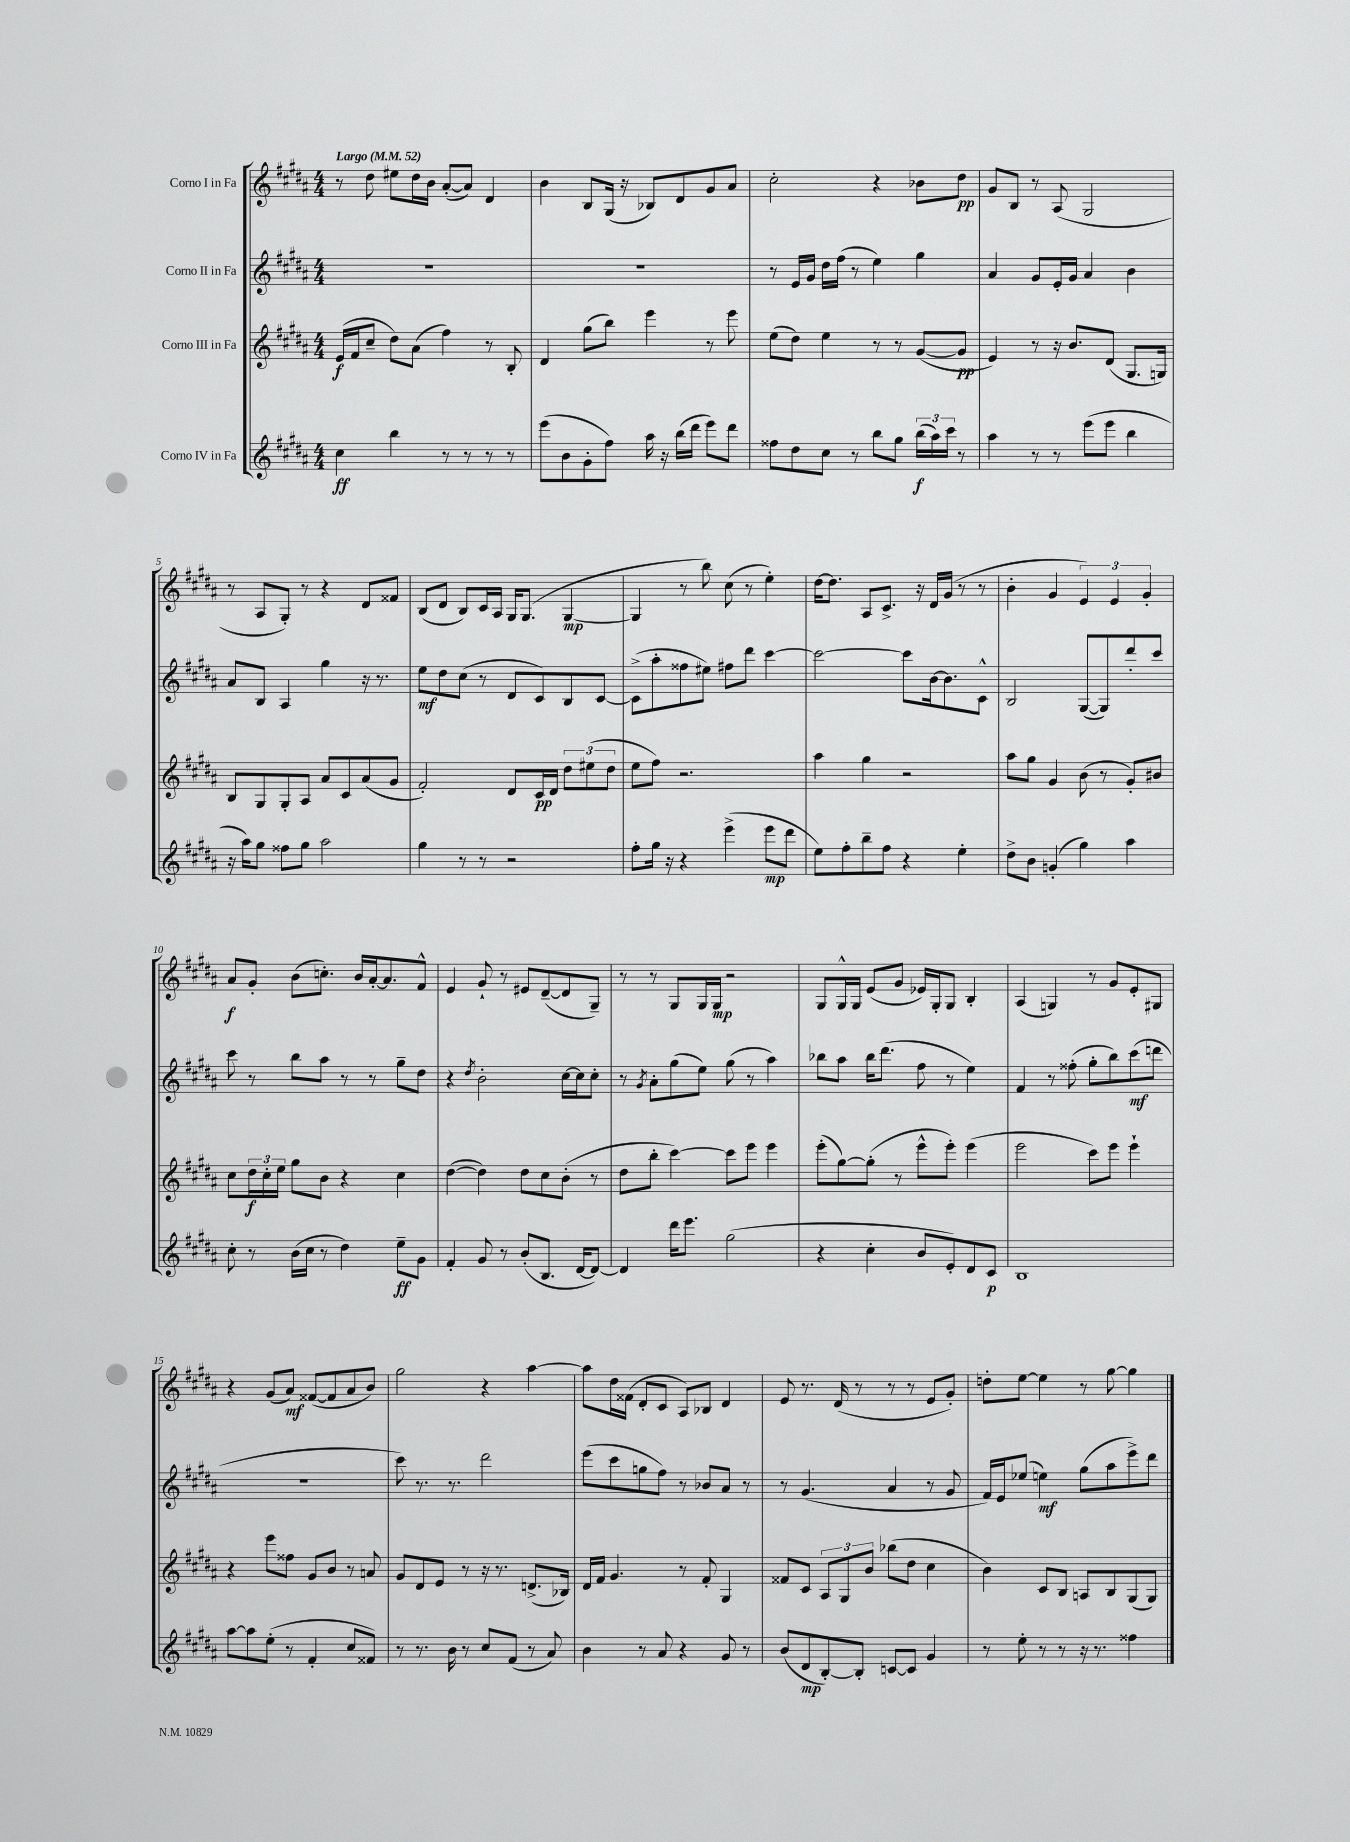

**kern	**dynam	**kern	**dynam	**kern	**dynam	**kern	**dynam
*part4	*part4	*part3	*part3	*part2	*part2	*part1	*part1
*staff4	*staff4	*staff3	*staff3	*staff2	*staff2	*staff1	*staff1
*I"Corno IV in Fa	*	*I"Corno III in Fa	*	*I"Corno II in Fa	*	*I"Corno I in Fa	*
*clefG2	*	*clefG2	*	*clefG2	*	*clefG2	*
*k[f#c#g#d#a#]	*	*k[f#c#g#d#a#]	*	*k[f#c#g#d#a#]	*	*k[f#c#g#d#a#]	*
*M4/4	*	*M4/4	*	*M4/4	*	*M4/4	*
*MM52	*	*MM52	*	*MM52	*	*MM52	*
=1	=1	=1	=1	=1	=1	=1	=1
!	!	!	!	!	!	!LO:TX:a:B:t=Largo	!
4cc#\	ff	(16e/LL	f	1r	.	8r	.
.	.	16f#/J	.	.	.	.	.
.	.	8cc#~/J	.	.	.	8dd#\	.
4bb\	.	8dd#\L)	.	.	.	8ee#X\L	.
.	.	(8a#\J	.	.	.	16dd#\L	.
.	.	.	.	.	.	16b\JJ	.
8r	.	4ff#\)	.	.	.	([8a#'/L	.
8r	.	.	.	.	.	8a#/J])	.
8r	.	8r	.	.	.	4d#/	.
8r	.	8B'/	.	.	.	.	.
=2	=2	=2	=2	=2	=2	=2	=2
(8eee\L	.	4d#/	.	1r	.	4b\	.
8b\	.	.	.	.	.	.	.
8g#'\	.	(8gg#\L	.	.	.	8B/L	.
8ff#\J)	.	8bb\J)	.	.	.	(16G#/Jk	.
.	.	.	.	.	.	16r	.
16aa#\	.	4eee\	.	.	.	8B-X/L)	.
16r	.	.	.	.	.	.	.
(16bb\LL	.	.	.	.	.	8d#/	.
16ddd#\JJ	.	.	.	.	.	.	.
8eee\L)	.	8r	.	.	.	8g#/	.
8ddd#\J	.	8eee\	.	.	.	8a#/J	.
=3	=3	=3	=3	=3	=3	=3	=3
8ff##X\L	.	(8ee\L	.	8r	.	2cc#'\	.
8dd#\	.	8dd#\J)	.	16e/LL	.	.	.
.	.	.	.	16g#/JJ	.	.	.
8cc#\J	.	4ee\	.	16dd#\LL	.	.	.
.	.	.	.	(16ff#\JJ	.	.	.
8r	.	.	.	8r	.	.	.
8bb\L	.	8r	.	4ee\)	.	4r	.
8gg#\J	.	8r	.	.	.	.	.
(24bb\LL	f	([8g#/L	.	4gg#\	.	8b-X\L	.
24aa#\)	.	.	.	.	.	.	.
24ccc#\JJ	.	.	.	.	.	.	.
8r	.	8g#/J]	pp	.	.	8dd#\J	pp
=4	=4	=4	=4	=4	=4	=4	=4
4aa#\	.	4e/)	.	4a#/	.	8g#/L	.
.	.	.	.	.	.	8B/J	.
8r	.	8r	.	8g#/L	.	8r	.
8r	.	16r	.	16e'/L	.	(8A#/	.
.	.	8.b/L	.	16g#/JJ	.	.	.
(8eee\L	.	.	.	4a#/	.	2G#/	.
8eee\J	.	(8d#/J	.	.	.	.	.
4bb\	.	8.G#/L	.	4b\	.	.	.
.	.	16Gn/Jk)	.	.	.	.	.
!!LO:LB:g=z
=5	=5	=5	=5	=5	=5	=5	=5
16r	.	8B/L	.	8a#/L	.	8r	.
16aa#\KL)	.	.	.	.	.	.	.
8gg#\J	.	8G#/	.	8B/J	.	8A#/L	.
8ff##X\L	.	8G#'/	.	4A#/	.	8G#'/J)	.
8gg#\J	.	8A#/J	.	.	.	8r	.
2aa#\	.	8a#/L	.	4gg#\	.	4r	.
.	.	8c#/	.	.	.	.	.
.	.	(8a#/	.	16r	.	8d#/L	.
.	.	.	.	8.r	.	.	.
.	.	8g#/J	.	.	.	8f##X/J	.
=6	=6	=6	=6	=6	=6	=6	=6
4gg#\	.	2f#'/)	.	8ee\L	mf	(8B/L	.
.	.	.	.	8dd#\	.	8d#/J	.
8r	.	.	.	(8cc#\J	.	8B/L)	.
8r	.	.	.	8r	.	16c#/L	.
.	.	.	.	.	.	16A#/JJ	.
2r	.	8d#/L	.	8d#/L	.	16G#/KL	.
.	.	.	.	.	.	(8.G#/J	.
.	.	16c#/L	pp	8c#/)	.	.	.
.	.	16d#/JJ	.	.	.	.	.
.	.	12dd#\L	.	8B/	.	[4G#/	mp
.	.	(12ee#X\	.	.	.	.	.
.	.	.	.	[8c#/J	.	.	.
.	.	12dd#\J	.	.	.	.	.
=7	=7	=7	=7	=7	=7	=7	=7
8ff#'\L	.	8ee\L	.	(8c#^\L]	.	4G#/]	.
16gg#\Jk	.	8ff#\J)	.	8aa#'\	.	.	.
16r	.	.	.	.	.	.	.
4r	.	2.r	.	8ff##X\	.	8r	.
.	.	.	.	8ee#X\J)	.	8bb\)	.
(4eee^\	.	.	.	8ff#X\L	.	(8cc#\	.
.	.	.	.	8ddd#\J	.	8r	.
8eee\L	mp	.	.	[4ccc#\	.	4ee'\)	.
8ddd#\J	.	.	.	.	.	.	.
=8	=8	=8	=8	=8	=8	=8	=8
8ee\L)	.	4aa#\	.	2ccc#\_	.	[16dd#\KL	.
.	.	.	.	.	.	8.dd#\J]	.
8ff#'\	.	.	.	.	.	.	.
8bb~\	.	4gg#\	.	.	.	8A#/L	.
8ff#\J	.	.	.	.	.	8.c#^/J	.
4r	.	2r	.	8ccc#\L]	.	.	.
.	.	.	.	.	.	16r	.
.	.	.	.	[16b\k	.	16d#/LL	.
.	.	.	.	8.b\]	.	(16g#/JJ	.
4ee'\	.	.	.	.	.	8r	.
.	.	.	.	8c#^^\J	.	8r	.
=9	=9	=9	=9	=9	=9	=9	=9
8dd#^\L	.	8aa#\L	.	2B/	.	4b'\	.
8b\J	.	8gg#\J	.	.	.	.	.
(4gn'/	.	4g#/	.	.	.	4g#/	.
4gg#\)	.	(8b\	.	([8G#/L	.	6e/)	.
.	.	8r	.	8G#/])	.	.	.
.	.	.	.	.	.	6e/	.
4aa#\	.	8g#'/L)	.	8ddd#'/	.	.	.
.	.	.	.	.	.	6g#'/	.
.	.	8b#X/J	.	8ccc#/J	.	.	.
!!LO:LB:g=z
=10	=10	=10	=10	=10	=10	=10	=10
8cc#'\	.	8cc#\L	.	8ccc#\	.	8a#/L	f
8r	.	24dd#\L	f	8r	.	8g#'/J	.
.	.	24cc#'\	.	.	.	.	.
.	.	24ee\JJ	.	.	.	.	.
(16b\LL	.	8gg#\L	.	8bb\L	.	(8b\L	.
16cc#\JJ	.	.	.	.	.	.	.
8r	.	8b\J	.	8aa#\J	.	8.ccn'\J)	.
4dd#\)	.	4r	.	8r	.	.	.
.	.	.	.	.	.	16b/LL	.
.	.	.	.	8r	.	[16a#'/J	.
.	.	.	.	.	.	8.a#/]	.
8ee~\L	ff	4cc#\	.	8gg#~\L	.	.	.
8g#\J	.	.	.	8dd#\J	.	8f#^^/J	.
=11	=11	=11	=11	=11	=11	=11	=11
4f#'/	.	([4dd#\	.	4r	.	4e/	.
.	.	.	.	8qdd#/	.	.	.
8g#/	.	4dd#\])	.	2b'\	.	8g#`/	.
8r	.	.	.	.	.	8r	.
(8b'/L	.	8dd#\L	.	.	.	8e#X/L	.
8.B/J	.	8cc#\	.	.	.	([8d#~/	.
.	.	(8b'\J	.	[16cc#\LL	.	8d#/]	.
[16d#/KL	.	.	.	16cc#\J]	.	.	.
8d#/J_)	.	8r	.	8cc#'\J	.	8G#~/J)	.
=12	=12	=12	=12	=12	=12	=12	=12
4d#/]	.	8dd#\L	.	8r	.	8r	.
.	.	.	.	8qg#/	.	.	.
.	.	8bb'\J	.	8a#'\L	.	8r	.
16ddd#\KL	.	[4ccc#\)	.	(8gg#\	.	8G#/L	.
8.eee\J	.	.	.	.	.	.	.
.	.	.	.	8ee\J)	.	16G#/L	.
.	.	.	.	.	.	16G#/JJ	mp
(2gg#\	.	8ccc#\L]	.	(8gg#\	.	2r	.
.	.	8eee\J	.	8r	.	.	.
.	.	4eee\	.	4aa#\)	.	.	.
=13	=13	=13	=13	=13	=13	=13	=13
4r	.	(8eee'\L	.	8bb-X\L	.	8G#/L	.
.	.	[8gg#\)	.	8aa#\J	.	16G#^^/L	.
.	.	.	.	.	.	16G#/JJ	.
4cc#'\	.	(8gg#'\J]	.	16bb-\KL	.	(8e/L	.
.	.	.	.	(8.ddd#\J	.	.	.
.	.	8r	.	.	.	8g#/J	.
8b/L	.	8eee^^\L	.	8ff#\	.	16e-X/LL)	.
.	.	.	.	.	.	16G#'/J	.
8e'/)	.	8eee'\J)	.	8r	.	8G#/J	.
8d#/	.	(4eee\	.	4ee\)	.	4B'/	.
8c#/J	p	.	.	.	.	.	.
=14	=14	=14	=14	=14	=14	=14	=14
1B	.	2eee\	.	4f#/	.	(4A#/	.
.	.	.	.	8r	.	4Gn/)	.
.	.	.	.	(8ff##X'\	.	.	.
.	.	8ccc#\L)	.	8gg#'\L	.	8r	.
.	.	8eee\J	.	8bb\)	.	8g#/L	.
.	.	4eee`\	.	(8ccc#\	mf	8e'/	.
.	.	.	.	8dddn\J	.	8G#X/J	.
!!LO:LB:g=z
=15	=15	=15	=15	=15	=15	=15	=15
[8aa#\L	.	4r	.	1r	.	4r	.
8aa#\]	.	.	.	.	.	.	.
(8ee'\J	.	8eee\L	.	.	.	(8g#/L	.
8r	.	8ff##X\J	.	.	.	8a#/J)	mf
4f#'/	.	8g#/L	.	.	.	([8f##X/L	.
.	.	8b/J	.	.	.	8f##/]	.
8cc#/L	.	8r	.	.	.	8a#/	.
8f##X/J)	.	8an/	.	.	.	8b/J)	.
=16	=16	=16	=16	=16	=16	=16	=16
8r	.	8g#/L	.	8ccc#\)	.	2gg#\	.
8.r	.	8d#/	.	8.r	.	.	.
.	.	8e/J	.	.	.	.	.
16b\	.	.	.	8.r	.	.	.
8r	.	8r	.	.	.	.	.
8cc#/L	.	16r	.	2ddd#\	.	4r	.
.	.	8.r	.	.	.	.	.
(8f#/J	.	.	.	.	.	.	.
8r	.	(8.dn^/L	.	.	.	[4aa#\	.
8a#/)	.	.	.	.	.	.	.
.	.	16B-X/Jk)	.	.	.	.	.
=17	=17	=17	=17	=17	=17	=17	=17
4b\	.	16d#/LL	.	(8eee\L	.	8aa#\L]	.
.	.	16f#/JJ	.	.	.	.	.
.	.	4.g#/	.	8ccc#\	.	16dd#\L	.
.	.	.	.	.	.	(16f##X\JJ	.
8r	.	.	.	8ggn\	.	8d#'/L	.
8a#/	.	.	.	8ff#\J)	.	8c#/J	.
4r	.	8r	.	8r	.	8A#/L)	.
.	.	8f#'/	.	8b-X/L	.	8B-X/J	.
8g#/	.	4G#/	.	8a#/J	.	4d#/	.
8r	.	.	.	8r	.	.	.
=18	=18	=18	=18	=18	=18	=18	=18
(8b/L	.	8f##X/L	.	8r	.	8e/	.
8d#/	mp	8c#/J	.	(4.g#/	.	8.r	.
[8B'/)	.	12A#/L	.	.	.	.	.
.	.	.	.	.	.	(16d#/	.
.	.	12G#/	.	.	.	.	.
8B'/J]	.	.	.	.	.	8r	.
.	.	12b/J	.	.	.	.	.
[8cn/L	.	(8bb-X\L	.	4a#/	.	8r	.
8c/J]	.	8dd#\J	.	.	.	8r	.
4g#/	.	4cc#\	.	8r	.	8e/L	.
.	.	.	.	8g#/	.	8g#'/J)	.
=19	=19	=19	=19	=19	=19	=19	=19
8r	.	4b\)	.	16f#/LL)	.	8ddn'\L	.
.	.	.	.	16e/J	.	.	.
8ee'\	.	.	.	(8ee-X/J	.	[8ee\J	.
8r	.	8c#/L	.	4een\)	mf	4ee\]	.
8r	.	8B/J	.	.	.	.	.
16r	.	8An/L	.	(8gg#\L	.	8r	.
8.r	.	.	.	.	.	.	.
.	.	8B/	.	8aa#\	.	[8gg#\	.
4ff##X\	.	(8G#/	.	8eee^\)	.	4gg#\]	.
.	.	8G#/J)	.	8ddd#\J	.	.	.
==	==	==	==	==	==	==	==
*-	*-	*-	*-	*-	*-	*-	*-
